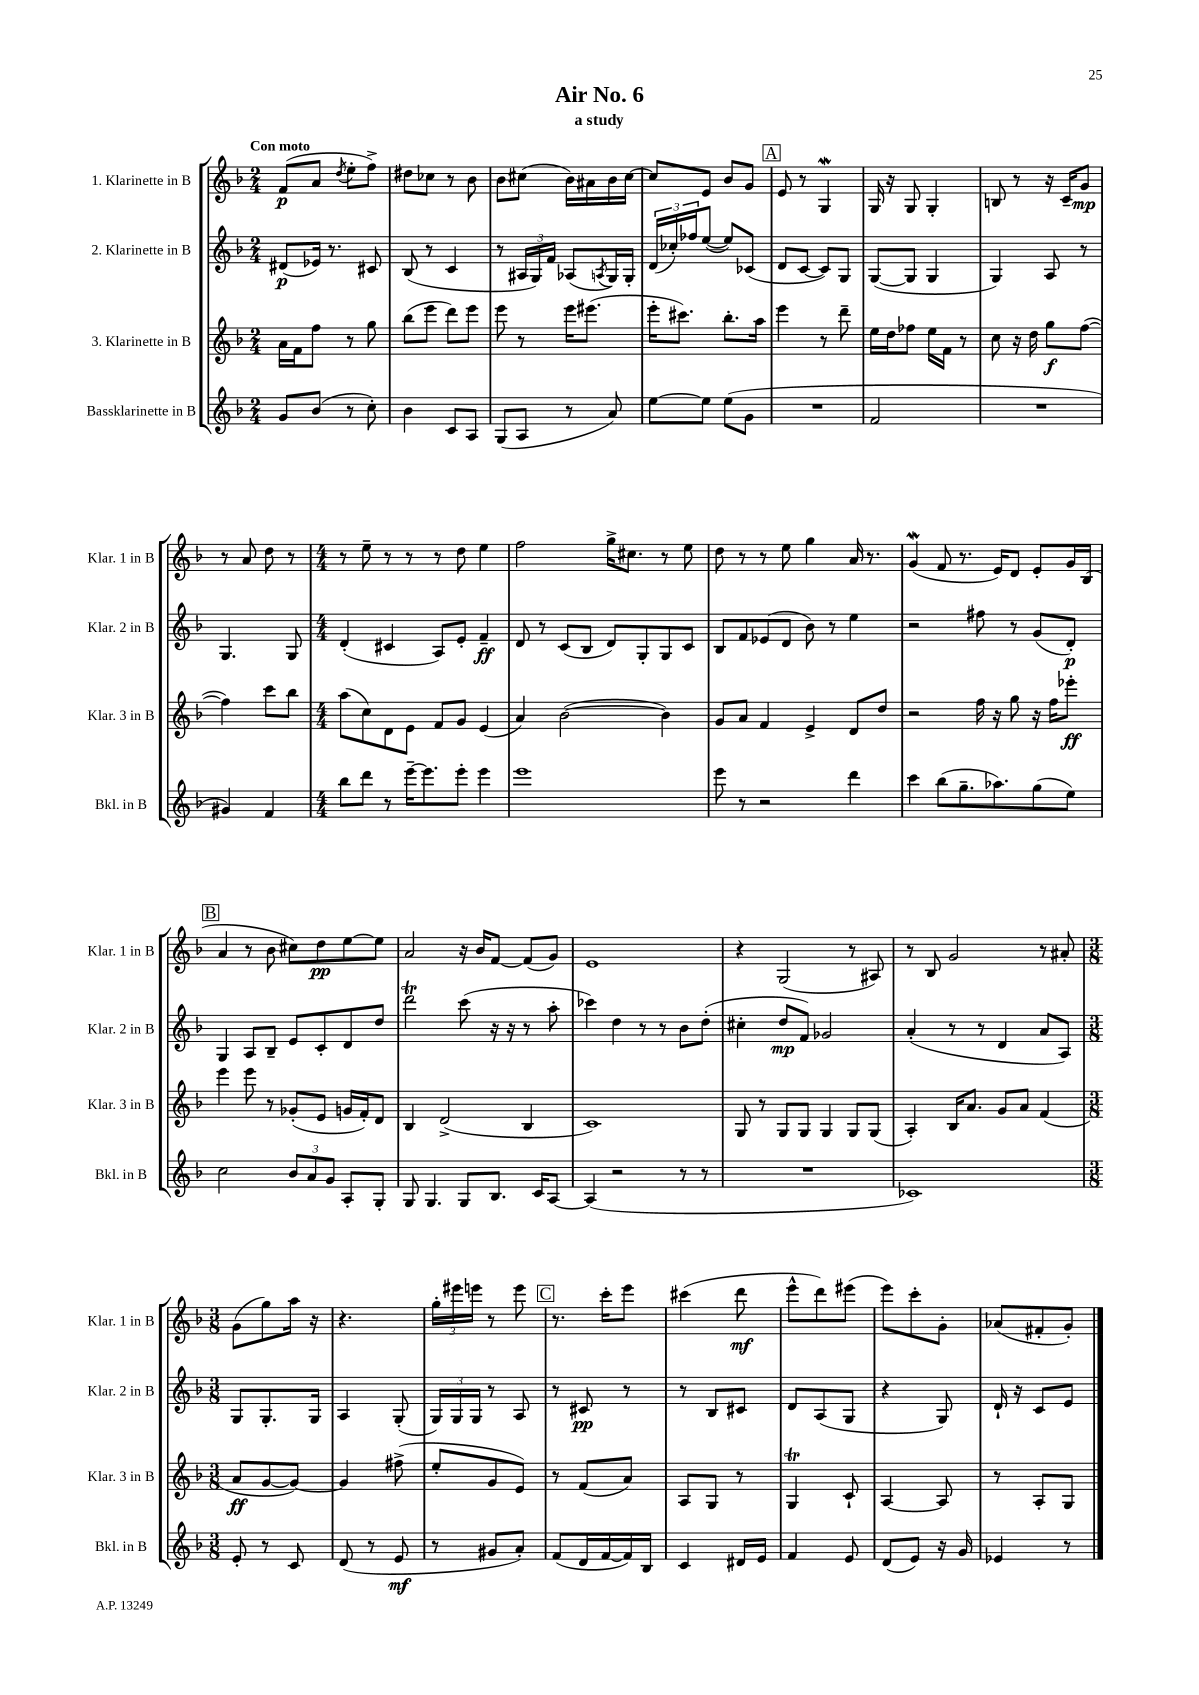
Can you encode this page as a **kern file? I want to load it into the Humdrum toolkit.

**kern	**kern	**kern	**kern
*staff4	*staff3	*staff2	*staff1
*clefG2	*clefG2	*clefG2	*clefG2
*k[b-]	*k[b-]	*k[b-]	*k[b-]
*M2/4	*M2/4	*M2/4	*M2/4
8g	16a	(8d#	(8f
.	16f	.	.
(8b-	8ff	16e-)	8a
.	.	8.r	.
.	.	.	8qdd
8r	8r	.	8ee'
8cc')	8gg	8c#	8ff^)
=	=	=	=
4b-	(8bb-	(8B-	8dd#
.	8eee	8r	8cc-
8c	8ddd)	4c	8r
8A	8eee	.	8b-
=	=	=	=
(8G	8eee	8r	8b-
8A	8r	24A#	(8cc#
.	.	24G)	.
.	.	24f	.
8r	16eee	(8A-	16b-)
.	(8.eee#	.	16a#
.	.	8qA	.
8a)	.	16G)	16b-
.	.	16G'	[16cc#
=	=	=	=
[8ee	16eee'	(24d	8cc#]
.	.	24cc-')	.
.	8.ccc#)	.	.
.	.	24ff-	.
8ee]	.	([8ee	8e
(8ee	8.bb-'	8ee])	8b-
8g	.	(8c-	8g
.	16aa	.	.
=	=	=	=
2r	4eee	8d	8e
.	.	[8c	8r
.	8r	8c])	4G
.	8ddd~	8G	.
=	=	=	=
2f	16ee	([8G	16G
.	16dd	.	16r
.	8ff-	8G]	8G
.	16ee	4G	4G'
.	16f	.	.
.	8r	.	.
=	=	=	=
2r	8cc	4G)	8B
.	16r	.	8r
.	16dd	.	.
.	8gg	8A	16r
.	.	.	16c~
.	([8ff	8r	8g
=	=	=	=
4g#)	4ff])	4.G	8r
.	.	.	8a
4f	8ccc	.	8dd
.	8bb-	8G	8r
=	=	=	=
*M4/4	*M4/4	*M4/4	*M4/4
8bb-	(8aa	(4d'	8r
8ddd	8cc)	.	8ee~
8r	8d	4c#	8r
[16eee~	8e	.	8r
8.eee]	.	.	.
.	8f	8A)	8r
8eee'	8g	8e'	8dd
4eee	(4e	4f~	4ee
=	=	=	=
1eee	4a)	8d	2ff
.	.	8r	.
.	([2b-	(8c	.
.	.	8B-	.
.	.	8d)	16gg^
.	.	.	8.cc#
.	.	8G'	.
.	4b-])	8G	8r
.	.	8c	8ee
=	=	=	=
8eee	8g	8B-	8dd
8r	8a	8f	8r
2r	4f	(8e-	8r
.	.	8d	8ee
.	4e^	8b-)	4gg
.	.	8r	.
4ddd	8d	4ee	16a
.	.	.	8.r
.	8dd	.	.
=	=	=	=
4ccc	2r	2r	(4g
(8bb-	.	.	8f
8.gg~	.	.	8.r
.	16ff	8ff#	.
8.aa-)	16r	.	16e)
.	8gg	8r	8d
(8gg	16r	(8g	8e'
.	16ff	.	.
8ee)	8eee-'	8d')	16g
.	.	.	(16B-
=	=	=	=
2cc	4eee	4G	4a
.	8eee	8A	8r
.	8r	8B-~	8b-
12b-	(8g-'	8e	8cc#)
12a	.	.	.
.	8e	8c'	8dd
12g	.	.	.
8A'	16g	8d	[8ee
.	16f')	.	.
8G'	8d	8dd	8ee]
=	=	=	=
8G	4B-	2ddd	2a
4.G	.	.	.
.	(2d^	.	.
8G	.	(8ccc	16r
.	.	.	16b-
8.B-	.	16r	[8f
.	.	16r	.
.	4B-	8r	(8f]
16c	.	.	.
[8A	.	8aa'	8g)
=	=	=	=
(4A]	1c)	4ccc-)	1e
2r	.	4dd	.
.	.	8r	.
.	.	8r	.
8r	.	8b-	.
8r	.	(8dd'	.
=	=	=	=
1r	8G	4cc#'	4r
.	8r	.	.
.	8G	8dd	(2G
.	8G	8f)	.
.	4G	2g-	.
.	8G	.	8r
.	(8G	.	8A#)
=	=	=	=
1c-)	4A')	(4a'	8r
.	.	.	8B-
.	16B-	8r	2g
.	8.a	.	.
.	.	8r	.
.	8g	4d	.
.	8a	.	.
.	(4f	8a	8r
.	.	8A)	8a#'
=	=	=	=
*M3/8	*M3/8	*M3/8	*M3/8
8e'	8a	8G	(8g
8r	[8g	8.G'	8gg)
8c	8g_)	.	16aa
.	.	16G	16r
=	=	=	=
(8d	4g]	4A	4.r
8r	.	.	.
8e	(8ff#^	(8G'	.
=	=	=	=
8r	8ee'	24G)	24gg'
.	.	24G	24eee#
.	.	24G	24eee
8g#	8g	8r	8r
8a')	8e)	8A	8eee
=	=	=	=
(8f	8r	8r	8.r
16d	(8f	8c#	.
[16f	.	.	16ccc'
16f])	8a)	8r	8eee
16B-	.	.	.
=	=	=	=
4c	8A	8r	(4ccc#
.	8G	8B-	.
16d#	8r	8c#	8ddd
16e	.	.	.
=	=	=	=
4f	4G	8d	8eee^^
.	.	(8A	8ddd)
8e	8c`	8G	(8eee#
=	=	=	=
(8d	[4A	4r	8eee)
8e)	.	.	8ccc'
16r	8A]	8G)	8g'
16g	.	.	.
=	=	=	=
4e-	8r	16d`	(8a-
.	.	16r	.
.	8A'	8c	8f#'
8r	8G	8e	8g')
==	==	==	==
*-	*-	*-	*-
